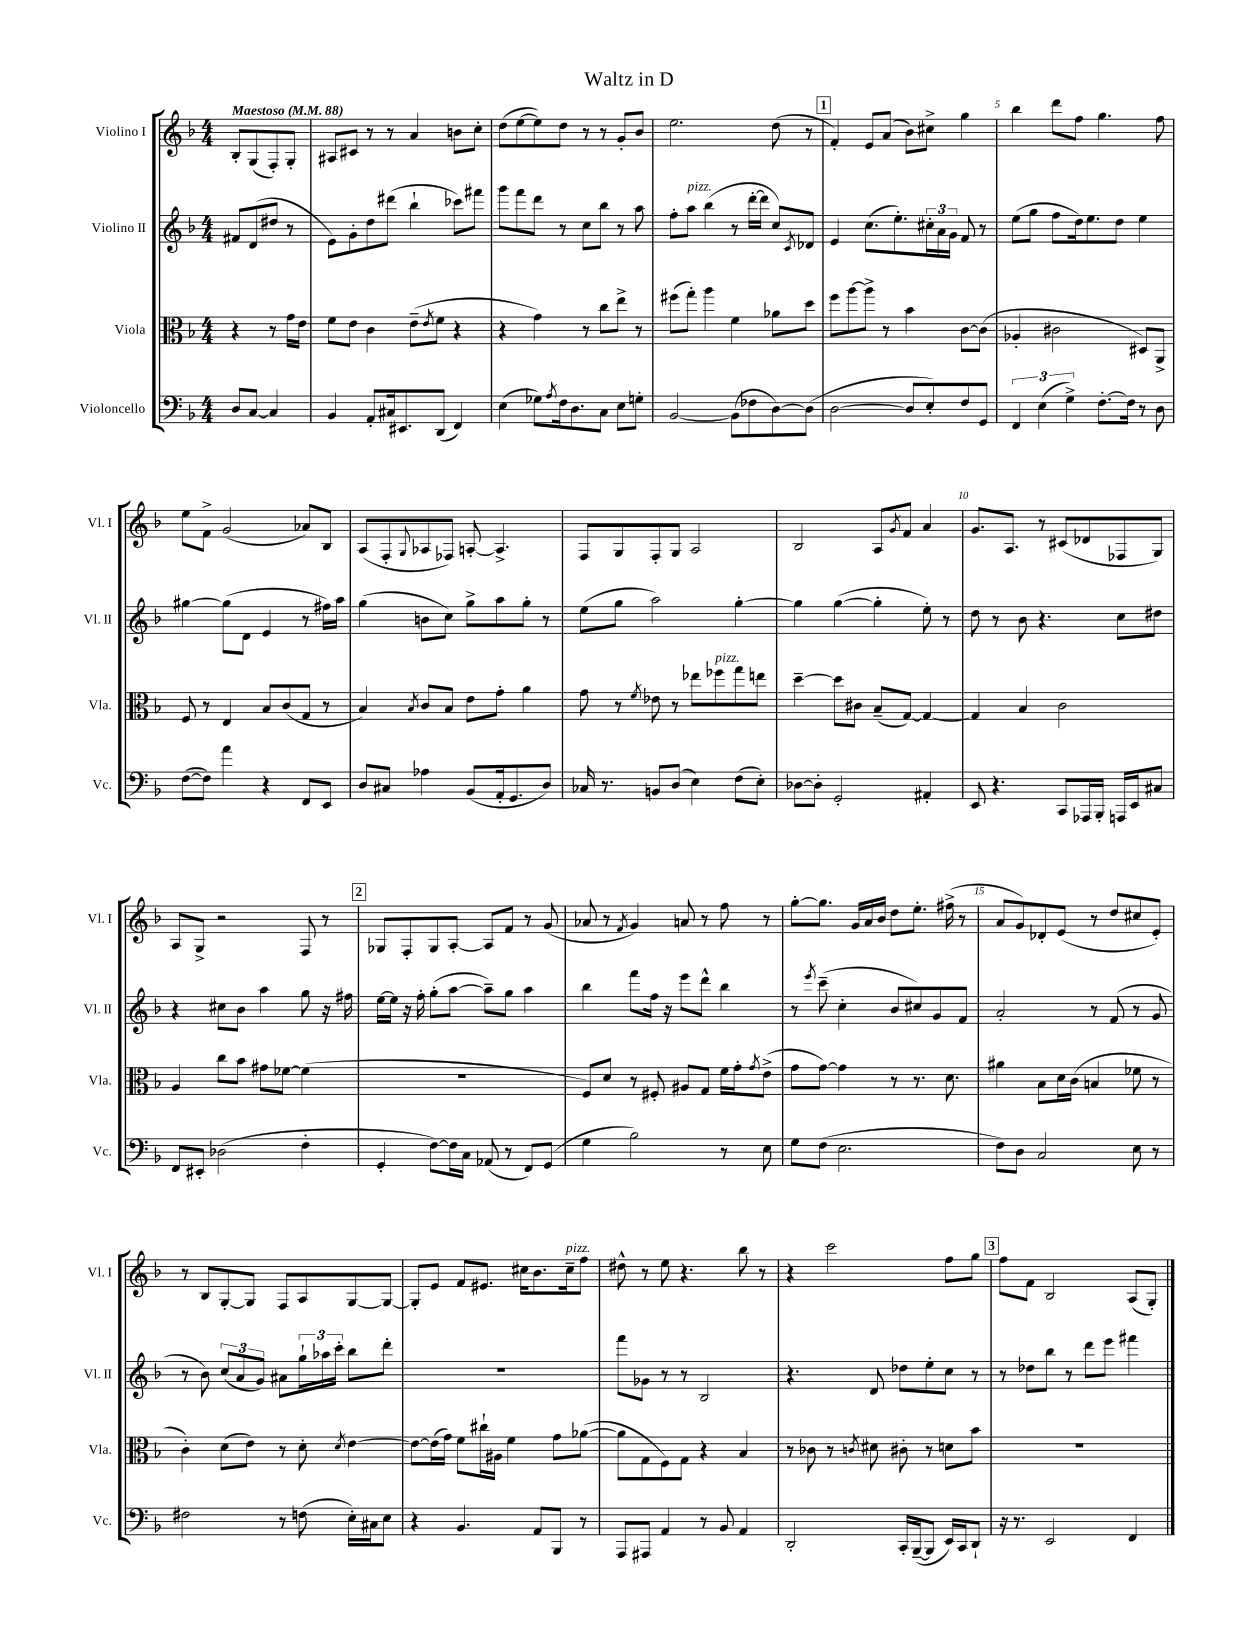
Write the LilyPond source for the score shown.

\header { title = "Waltz in D" }
<<
\new StaffGroup <<
\new Staff = "s0" \with { instrumentName = "Violino I" shortInstrumentName = "Vl. I" } {
    \clef treble \key f \major \numericTimeSignature \time 4/4 \partial 2 \tempo "Maestoso" 4 = 88
    bes8-. g8( f8-.) g8-. |
    ais8 cis'8 r8 r8 a'4 b'8 c''8-. |
    d''8( e''8~ e''8) d''8 r8 r8 g'8-. bes'8 |
    e''2. d''8( r8 |
    \mark \markup { \box "1" } f'4-.) e'8 a'8( bes'8) cis''8-> g''4 |
    bes''4 d'''8 f''8 g''4. f''8 |
    e''8 f'8-> g'2( aes'8) bes8 |
    a8( f8-. \appoggiatura { g8 } aes8 fes8) a8~-. a4.-> |
    f8 g8 f8-. g8 a2 |
    bes2 a8 \acciaccatura { g'8 } f'8 a'4 |
    g'8. a8. r8 cis'8( des'8 fes8 g8) |
    a8 g8-> r2 f8 r8 |
    \mark \markup { \box "2" } ges8 f8-. ges8 a8~-. a8 f'8 r8 g'8( |
    aes'8 r8 \acciaccatura { f'8 } g'4) a'8 r8 f''8 r8 |
    g''8~-. g''8. g'16 a'16 bes'16 d''8 e''8.-. fis''16->( r8 |
    a'8 g'8) des'8-. e'8( r8 d''8 cis''8 e'8-.) |
    r8 bes8 g8~-. g8 f8 a8 g8~ g8~ |
    g8-. e'8 f'8 eis'8. cis''16 bes'8. cis''16--^\markup { \italic "pizz." } f''8 |
    dis''8-^ r8 e''8 r4. bes''8 r8 |
    r4 c'''2 f''8 g''8 |
    \mark \markup { \box "3" } f''8 f'8 bes2 a8( g8-.) \bar "|." |
}
\new Staff = "s1" \with { instrumentName = "Violino II" shortInstrumentName = "Vl. II" } {
    \clef treble \key f \major \numericTimeSignature \time 4/4 \partial 2
    fis'8 d'8( dis''8 r8 |
    e'8) g'8-. d''8 dis'''8( bes''4-! ces'''8) fis'''8 |
    g'''8 f'''8 d'''8 r8 c''8 bes''8 r8 a''8 |
    f''8-. a''8^\markup { \italic "pizz." } bes''4( r8 d'''16~-. d'''16 c''8) \acciaccatura { c'8 } des'8 |
    \mark \markup { \box "1" } e'4 c''8.( e''8.-.) \tuplet 3/2 { cis''16-. a'16 g'16 } f'8 r8 |
    e''8( g''8 f''8 d''16) e''8. d''8 e''4 |
    gis''4~ gis''8( d'8 e'4 r8 fis''16) a''16 |
    g''4( b'8 c''8) g''8-> a''8 g''8-. r8 |
    e''8( g''8 a''2) g''4~-. |
    g''4 g''4~( g''4-. e''8-.) r8 |
    d''8 r8 bes'8 r4. c''8 dis''8 |
    r4 cis''8 bes'8 a''4 g''8 r16 fis''16 |
    \mark \markup { \box "2" } e''16~ e''16 r16 f''16-. g''8-.( a''8~ a''8--) g''8 a''4 |
    bes''4 f'''8 f''16 r16 e'''8 d'''8-^ bes''4 |
    r8 \acciaccatura { e'''8 } c'''8--( c''4-. bes'8 cis''8) g'8 f'8 |
    a'2-. r8 f'8( r8 g'8 |
    r8 bes'8) \tuplet 3/2 { c''8( a'8 g'8) } ais'8 \tuplet 3/2 { g''16-! aes''16 c'''16-. } bes''8 d'''8-. |
    R1 |
    f'''8 ges'8 r8 r8 bes2 |
    r4. d'8 des''8 e''8-. c''8 r8 |
    \mark \markup { \box "3" } r8 des''8 bes''8 r8 d'''8 e'''8 fis'''4 \bar "|." |
}
\new Staff = "s2" \with { instrumentName = "Viola" shortInstrumentName = "Vla." } {
    \clef alto \key f \major \numericTimeSignature \time 4/4 \partial 2
    r4 r8 g'16 e'16 |
    f'8 e'8 c'4 e'8--( \acciaccatura { e'8 } f'8 r4 |
    r4 g'4) r8 c''8 e''8-> r8 |
    fis''8( g''8-.) a''4 f'4 aes'8 d''8 |
    \mark \markup { \box "1" } f''8 a''8~ a''8-> r8 bes'4 c'8~ c'8( |
    aes4-. cis'2 dis8) a,8-> |
    f8 r8 e4 bes8 c'8( g8 r8 |
    bes4) \acciaccatura { bes8 } c'8 bes8 e'8 g'8-. a'4 |
    g'8 r8 \acciaccatura { f'8 } ees'8 r8 ees''8 fes''8^\markup { \italic "pizz." } g''8 e''8 |
    d''4~-- d''8 cis'8 bes8--( g8~) g4~ |
    g4 bes4 c'2 |
    a4 c''8 bes'8 gis'8 fes'8~ fes'4( |
    \mark \markup { \box "2" } R1 |
    f8) d'8 r8 fis8-. ais8 g8 f'16 g'16-. \acciaccatura { g'8 } e'8->( |
    g'8 g'8~) g'4 r8 r8. d'8. |
    ais'4 bes8 d'16 c'16( b4 fes'8 r8 |
    c'4-.) d'8( e'8) r8 d'8-. \acciaccatura { d'8 } e'4~ |
    e'8~ e'16( g'16) f'8 cis''16-! ais16 f'4 g'8 aes'8~( |
    aes'8 g8 f8) g8 r4 bes4 |
    r8 ces'8 r8 \acciaccatura { c'8 } dis'8 cis'8-. r8 d'8 bes'8 |
    \mark \markup { \box "3" } R1 \bar "|." |
}
\new Staff = "s3" \with { instrumentName = "Violoncello" shortInstrumentName = "Vc." } {
    \clef bass \key f \major \numericTimeSignature \time 4/4 \partial 2
    d8 c8~ c4 |
    bes,4 a,8-. cis16 eis,8. d,8( f,4) |
    e4( ges8) \acciaccatura { a8 } f16 d8. c8 e8 g8-. |
    bes,2~ bes,8( fes8 d8~) d8( |
    \mark \markup { \box "1" } d2~ d8 e8-.) f8 g,8 |
    \tuplet 3/2 { f,4 e4( g4->) } f8.~-. f16 r8 d8 |
    f8~( f8) a'4 r4 f,8 e,8 |
    d8 cis8 aes4 bes,8( a,16-. g,8. d8) |
    ces16 r8. b,8 d8( e4) f8( e8-.) |
    des8~ des8-. g,2-. ais,4-. |
    e,8 r4. c,8 aes,,16 bes,,16-. a,,16 e,16 cis8 |
    f,8 eis,8-. des2( f4-. |
    \mark \markup { \box "2" } g,4-. f8~) f16 c16 aes,8( r8 f,8) g,8( |
    g4 bes2) r8 e8 |
    g8 f8( e2. |
    f8) d8 c2 e8 r8 |
    fis2 r8 f8( e16-.) cis16 e8 |
    r4 bes,4. a,8 bes,,8 r8 |
    a,,8 ais,,8 a,4 r8 bes,8 a,4 |
    d,2-. c,16-. bes,,16~--( bes,,8 e,16) c,16 d,8-! |
    \mark \markup { \box "3" } r16 r8. e,2 f,4 \bar "|." |
}
>>
>>
\layout { \context { \Score \override BarNumber.break-visibility = ##(#f #t #t) barNumberVisibility = #(every-nth-bar-number-visible 5) } }
